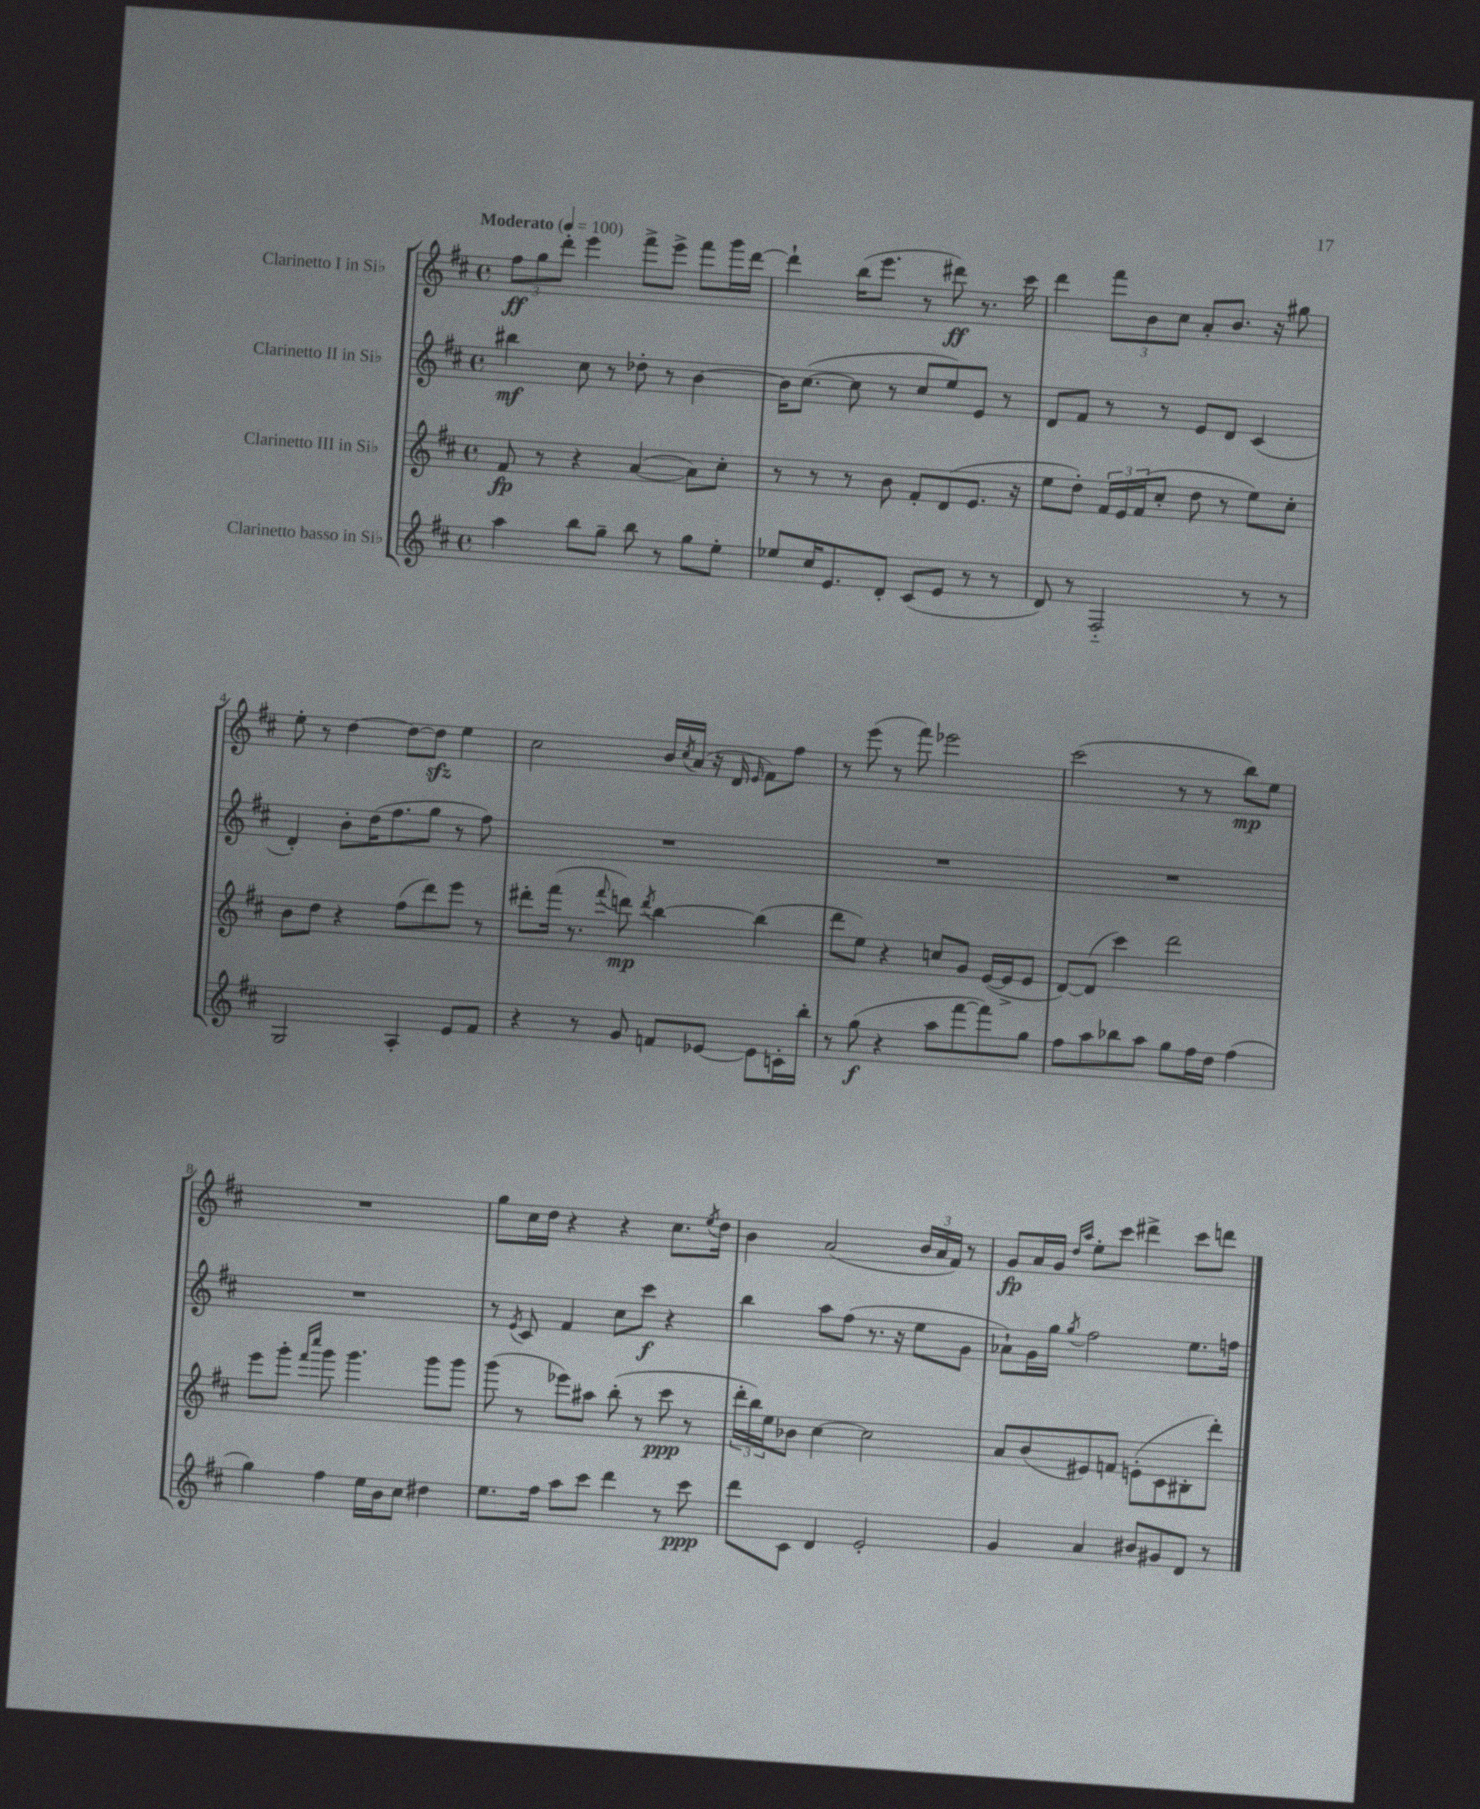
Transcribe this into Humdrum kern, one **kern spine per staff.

**kern	**dynam	**kern	**dynam	**kern	**dynam	**kern	**dynam
*part4	*part4	*part3	*part3	*part2	*part2	*part1	*part1
*staff4	*staff4	*staff3	*staff3	*staff2	*staff2	*staff1	*staff1
*I"Clarinetto basso in Si♭	*	*I"Clarinetto III in Si♭	*	*I"Clarinetto II in Si♭	*	*I"Clarinetto I in Si♭	*
*clefG2	*	*clefG2	*	*clefG2	*	*clefG2	*
*k[f#c#]	*	*k[f#c#]	*	*k[f#c#]	*	*k[f#c#]	*
*M4/4	*	*M4/4	*	*M4/4	*	*M4/4	*
*met(c)	*	*met(c)	*	*met(c)	*	*met(c)	*
*MM100	*	*MM100	*	*MM100	*	*MM100	*
=1	=1	=1	=1	=1	=1	=1	=1
!	!	!	!	!	!	!LO:TX:a:B:t=Moderato	!
4aa\	.	8f#/	fp	4bb#X\	mf	12ff#\L	ff
.	.	.	.	.	.	12gg\	.
.	.	8r	.	.	.	.	.
.	.	.	.	.	.	12ddd'\J	.
8bb\L	.	4r	.	8cc#\	.	4eee\	.
8gg~\J	.	.	.	8r	.	.	.
8bb\	.	([4a/	.	8dd-X'\	.	8fff#^\L	.
8r	.	.	.	8r	.	8eee^\J	.
8gg\L	.	8a\L])	.	[4b\	.	8fff#\L	.
8ee'\J	.	8cc#'\J	.	.	.	16ggg\L	.
.	.	.	.	.	.	[16ddd\JJ	.
=2	=2	=2	=2	=2	=2	=2	=2
8ee-X/L	.	8r	.	16b\KL]	.	4ddd`\]	.
.	.	.	.	([8.cc#\J	.	.	.
16cc#/K	.	8r	.	.	.	.	.
8.e/	.	.	.	.	.	.	.
.	.	8r	.	8cc#\]	.	(16bb\KL	.
.	.	.	.	.	.	8.eee\J	.
8d'/J	.	8b\	.	8r	.	.	.
(8c#/L	.	8f#'/L	.	8cc#/L	.	8r	.
8e/J	.	(8d/	.	8ee/)	.	8ddd#X\)	ff
8r	.	8.e/J	.	8e/J	.	8.r	.
8r	.	.	.	8r	.	.	.
.	.	16r	.	.	.	16ccc#\	.
=3	=3	=3	=3	=3	=3	=3	=3
8d/)	.	8ee\L	.	8d/L	.	4ddd\	.
8r	.	8dd'\J)	.	8f#/J	.	.	.
2F#/	.	24f#/LL	.	8r	.	12fff#\L	.
.	.	24e/	.	.	.	.	.
.	.	(24f#/J	.	.	.	12b\	.
.	.	8cc#'/J	.	8r	.	.	.
.	.	.	.	.	.	12cc#\J	.
.	.	8dd\	.	8e/L	.	8a'/L	.
.	.	8r	.	8d/J	.	8.b/J	.
8r	.	8ee\L)	.	(4c#/	.	.	.
.	.	.	.	.	.	16r	.
8r	.	8cc#'\J	.	.	.	8gg#X\	.
!!LO:LB:g=z
=4	=4	=4	=4	=4	=4	=4	=4
2G/	.	8b\L	.	4d'/)	.	8ee'\	.
.	.	8dd\J	.	.	.	8r	.
.	.	4r	.	8b'\L	.	[4dd\	.
.	.	.	.	(16dd\K	.	.	.
.	.	.	.	8.ff#\	.	.	.
4A'/	.	(8ff#\L	.	.	.	8dd\L_	.
.	.	8ddd\)	.	8gg\J	.	8ddzz\J]	.
8e/L	.	8eee\J	.	8r	.	4ee\	.
8f#/J	.	8r	.	8ff#\)	.	.	.
=5	=5	=5	=5	=5	=5	=5	=5
4r	.	8ddd#X'\L	.	1r	.	2cc#\	.
.	.	(16fff#\Jk	.	.	.	.	.
.	.	8.r	.	.	.	.	.
8r	.	.	.	.	.	.	.
.	.	8qqfff#/	.	.	.	.	.
8g/	.	8dddn\)	mp	.	.	.	.
.	.	8qddd/	.	.	.	.	.
8fn/L	.	[4bb\	.	.	.	16b/LL	.
.	.	.	.	.	.	8qcc#/	.
.	.	.	.	.	.	(16a/JJ	.
[8e-X/J	.	.	.	.	.	16r	.
.	.	.	.	.	.	16d/	.
.	.	.	.	.	.	16qqe/	.
8e-\L]	.	(4bb\]	.	.	.	8f#\L)	.
16cn'\L	.	.	.	.	.	8ff#\J	.
16bb'\JJ	.	.	.	.	.	.	.
=6	=6	=6	=6	=6	=6	=6	=6
8r	.	8ddd\L	.	1r	.	8r	.
(8gg\	f	8ee\J)	.	.	.	(8eee\	.
4r	.	4r	.	.	.	8r	.
.	.	.	.	.	.	8fff#\)	.
8aa\L	.	8ccn/L	.	.	.	2eee-X\	.
[8fff#\	.	8g/J	.	.	.	.	.
8fff#\])	.	([16e/LL	.	.	.	.	.
.	.	16e^/J]	.	.	.	.	.
8gg\J	.	8e/J	.	.	.	.	.
=7	=7	=7	=7	=7	=7	=7	=7
8ff#\L	.	[8d/L)	.	1r	.	(2ccc#\	.
8aa\	.	(8d/J]	.	.	.	.	.
8bb-X\	.	4ccc#\)	.	.	.	.	.
8aa\J	.	.	.	.	.	.	.
8gg\L	.	2ddd\	.	.	.	8r	.
16ff#\L	.	.	.	.	.	8r	.
16dd\JJ	.	.	.	.	.	.	.
(4ff#\	.	.	.	.	.	8bb\L)	mp
.	.	.	.	.	.	8ee\J	.
!!LO:LB:g=z
=8	=8	=8	=8	=8	=8	=8	=8
4gg\)	.	8eee\L	.	1r	.	1r	.
.	.	8ggg'\J	.	.	.	.	.
.	.	16qqfff#/LL	.	.	.	.	.
.	.	16qqcccc#/JJ	.	.	.	.	.
4ff#\	.	8ggg\	.	.	.	.	.
.	.	4.ggg\	.	.	.	.	.
16ee\LL	.	.	.	.	.	.	.
16b\J	.	.	.	.	.	.	.
8cc#\J	.	.	.	.	.	.	.
4dd#X\	.	8ggg\L	.	.	.	.	.
.	.	8ggg\J	.	.	.	.	.
=9	=9	=9	=9	=9	=9	=9	=9
8.ee\L	.	(8ggg\	.	8r	.	8gg\L	.
.	.	.	.	8qe/	.	.	.
.	.	8r	.	8c#/	.	16cc#\L	.
16ff#\Jk	.	.	.	.	.	16dd\JJ	.
8aa\L	.	8eee-X\L)	.	4f#/	.	4r	.
8ccc#\J	.	8aa#X\J	.	.	.	.	.
4ddd\	.	(8bb'\	.	8cc#\L	.	4r	.
.	.	8r	.	8ccc#\J	f	.	.
8r	.	8ccc#\	ppp	4r	.	8.cc#\L	.
8ccc#\	ppp	8r	.	.	.	.	.
.	.	.	.	.	.	8qee/	.
.	.	.	.	.	.	16dd\Jk	.
=10	=10	=10	=10	=10	=10	=10	=10
8ddd\L	.	24ddd'\LL	.	4bb\	.	4b\	.
.	.	24bb\)	.	.	.	.	.
.	.	24ee\J	.	.	.	.	.
8c#\J	.	8b-X\J	.	.	.	.	.
4d/	.	[4cc#\	.	8aa\L	.	(2a/	.
.	.	.	.	(8ff#\J	.	.	.
2e'/	.	2cc#\]	.	8.r	.	.	.
.	.	.	.	16r	.	.	.
.	.	.	.	8ee\L	.	24b/LL	.
.	.	.	.	.	.	24a/	.
.	.	.	.	.	.	24f#/JJ)	.
.	.	.	.	8g\J	.	8r	.
=11	=11	=11	=11	=11	=11	=11	=11
4g/	.	8a/L	.	8a-X`\L)	.	8g/L	fp
.	.	(8b/	.	16g\L	.	16a/L	.
.	.	.	.	16gg\JJ	.	16g/JJ	.
.	.	.	.	.	.	16qqdd/LL	.
.	.	.	.	8qgg/	.	16qqaa/JJ	.
4a/	.	8e#X/)	.	2ff#\	.	8ee'\L	.
.	.	8fn/J	.	.	.	8ccc#\J	.
8b#X/L	.	(8en'\L	.	.	.	4ddd#X^\	.
8g#X/	.	8c#\	.	.	.	.	.
8d/J	.	8B#X'\	.	8.ee\L	.	8ccc#\L	.
8r	.	8ddd'\J)	.	.	.	8dddn\J	.
.	.	.	.	16ffn\Jk	.	.	.
==	==	==	==	==	==	==	==
*-	*-	*-	*-	*-	*-	*-	*-
